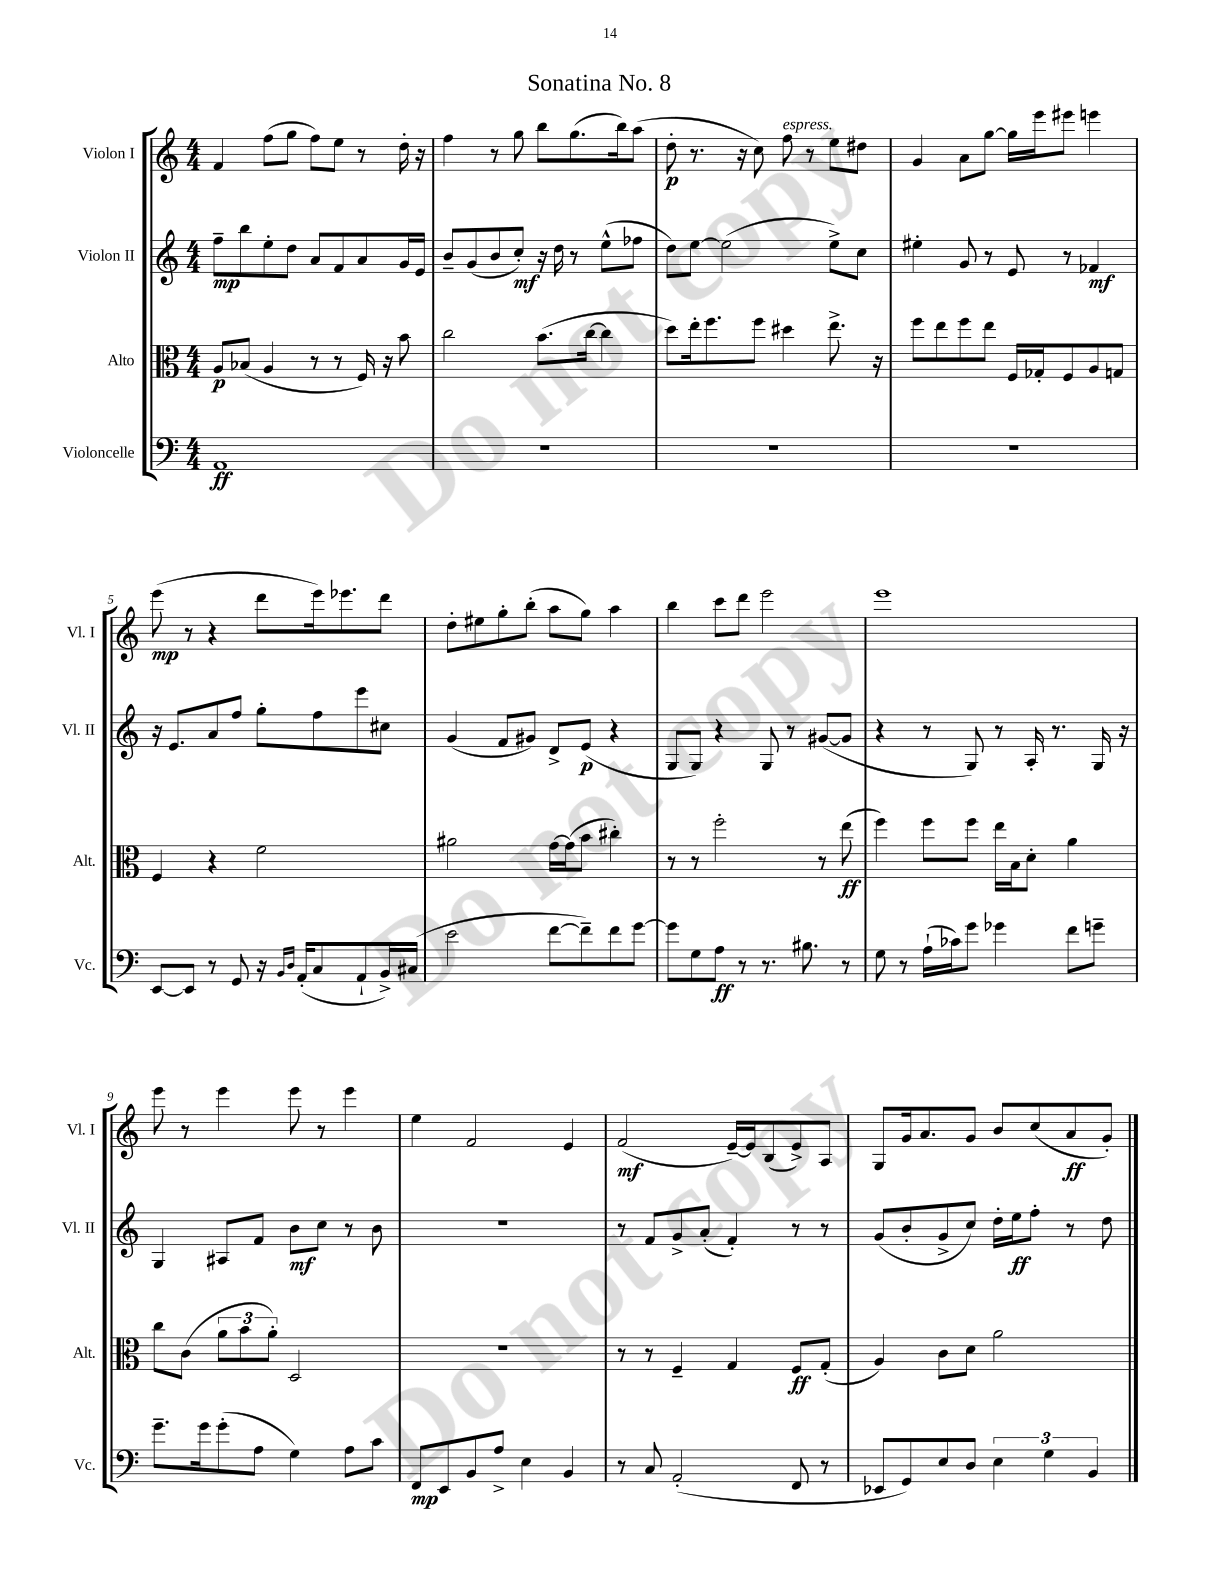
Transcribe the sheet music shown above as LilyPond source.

\header { title = "Sonatina No. 8" }
<<
\new StaffGroup <<
\new Staff = "s0" \with { instrumentName = "Violon I" shortInstrumentName = "Vl. I" } {
    \clef treble \key c \major \numericTimeSignature \time 4/4
    \autoBeamOff f'4 f''8[( g''8] f''8[) e''8] r8 d''16-. r16 |
    f''4 r8 g''8 b''8[ g''8.( b''16) a''8]( |
    d''8-.\p r8. r16 c''8) f''8^\markup { \italic "espress." } r8 e''8[ dis''8] |
    g'4 a'8[ g''8]~ g''16[ e'''16 eis'''8] e'''4 |
    e'''8\mp( r8 r4 d'''8[ e'''16) ees'''8. d'''8] |
    d''8[-. eis''8 g''8-. b''8]-.( a''8[ g''8]) a''4 |
    b''4 c'''8[ d'''8] e'''2 |
    e'''1 |
    e'''8 r8 e'''4 e'''8 r8 e'''4 |
    e''4 f'2 e'4 |
    f'2\mf( e'16[~--) e'16 b8( e'8->) a8] |
    g8[ g'16 a'8. g'8] b'8[ c''8( a'8\ff g'8]-.) \bar "|." |
}
\new Staff = "s1" \with { instrumentName = "Violon II" shortInstrumentName = "Vl. II" } {
    \clef treble \key c \major \numericTimeSignature \time 4/4
    \autoBeamOff f''8[--\mp b''8 e''8-. d''8] a'8[ f'8 a'8 g'16 e'16] |
    b'8[-- g'8( b'8 c''8]-.\mf) r16 d''16 r8 e''8[-^( fes''8] |
    d''8[) e''8]~ e''2( e''8[->) c''8] |
    eis''4-. g'8 r8 e'8 r8 fes'4\mf |
    r16 e'8.[ a'8 f''8] g''8[-. f''8 e'''8 cis''8] |
    g'4( f'8[ gis'8]) d'8[-> e'8]\p( r4 |
    g8[ g8]) r4 g8 r8 gis'8[~( gis'8] |
    r4 r8 g8) r8 a16-. r8. g16 r16 |
    g4 ais8[ f'8] b'8[\mf c''8] r8 b'8 |
    R1 |
    r8 f'8[ g'8-> a'8]-.( f'4-.) r8 r8 |
    g'8[( b'8-. g'8-> c''8]) d''16[-. e''16\ff f''8]-. r8 d''8 \bar "|." |
}
\new Staff = "s2" \with { instrumentName = "Alto" shortInstrumentName = "Alt." } {
    \clef alto \key c \major \numericTimeSignature \time 4/4
    \autoBeamOff a8[\p bes8]( a4 r8 r8 f16) r16 b'8 |
    c''2 b'8.[( c''16]~ c''4 |
    d''8[) e''16-. f''8. f''8] dis''4 e''8.-> r16 |
    f''8[ e''8 f''8 e''8] f16[ ges16-. f8 a8 g8] |
    f4 r4 f'2 |
    ais'2 g'16[~ g'16( b'8] cis''4-.) |
    r8 r8 f''2-. r8 e''8\ff( |
    f''4) f''8[ f''8] e''16[ b16 d'8]-. a'4 |
    c''8[ c'8]( \tuplet 3/2 { a'8[ b'8 a'8]-.) } d2 |
    R1 |
    r8 r8 f4-- g4 f8[\ff g8]-.( |
    a4) c'8[ d'8] a'2 \bar "|." |
}
\new Staff = "s3" \with { instrumentName = "Violoncelle" shortInstrumentName = "Vc." } {
    \clef bass \key c \major \numericTimeSignature \time 4/4
    \autoBeamOff a,1\ff |
    R1 |
    R1 |
    R1 |
    e,8[~ e,8] r8 g,8 r16 \grace { b,16[ d16] } a,16[-.( c8 a,8-! b,16->) cis16]( |
    e'2 f'8[~ f'8--) f'8 g'8]~ |
    g'8[ g8 a8]\ff r8 r8. bis8. r8 |
    g8 r8 a16[-!( ces'16) g'8] ges'4 f'8[ g'8]-- |
    g'8.[-- g'16 g'8-.( a8] g4) a8[ c'8] |
    f,8[\mp e,8 b,8 a8]-> e4 b,4 |
    r8 c8 a,2-.( f,8 r8 |
    ees,8[ g,8) e8 d8] \tuplet 3/2 { e4 g4 b,4 } \bar "|." |
}
>>
>>
